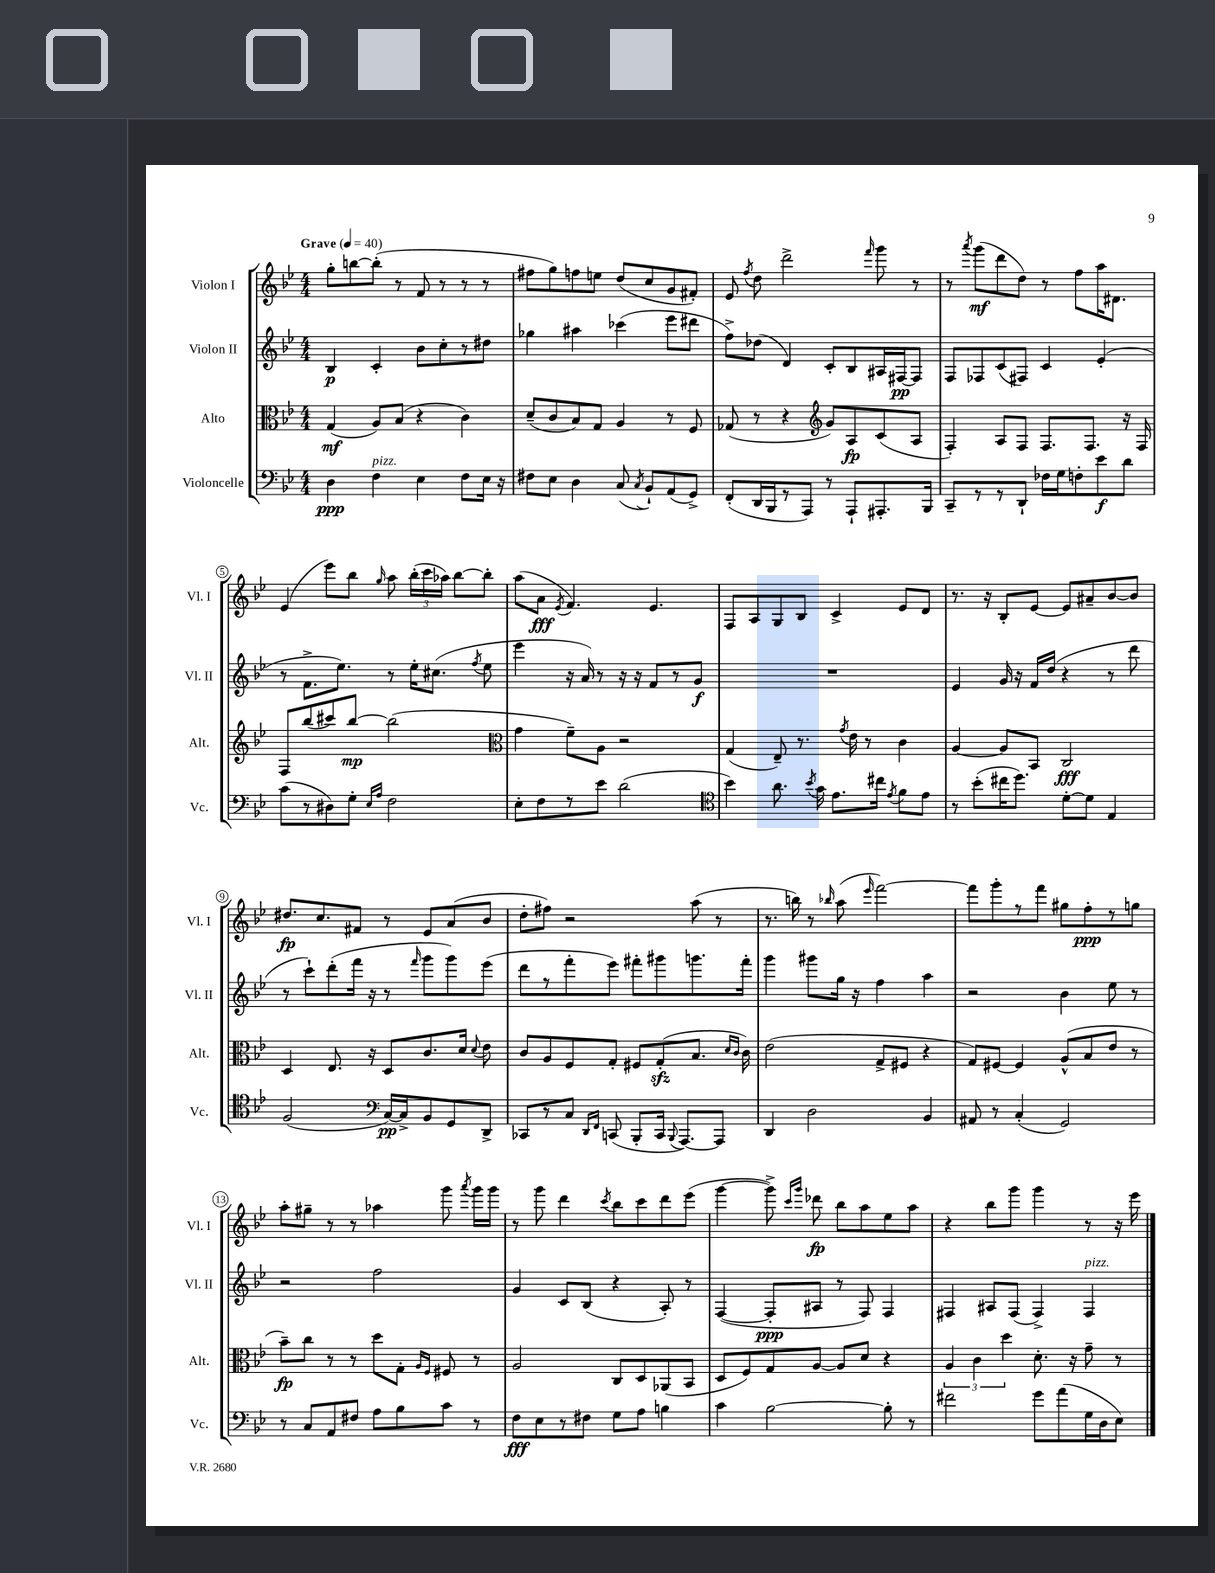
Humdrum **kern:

**kern	**dynam	**kern	**dynam	**kern	**dynam	**kern	**dynam
*part4	*part4	*part3	*part3	*part2	*part2	*part1	*part1
*staff4	*staff4	*staff3	*staff3	*staff2	*staff2	*staff1	*staff1
*I"Violoncelle	*	*I"Alto	*	*I"Violon II	*	*I"Violon I	*
*I'Vc.	*	*I'Alt.	*	*I'Vl. II	*	*I'Vl. I	*
*clefF4	*	*clefC3	*	*clefG2	*	*clefG2	*
*k[b-e-]	*	*k[b-e-]	*	*k[b-e-]	*	*k[b-e-]	*
*M4/4	*	*M4/4	*	*M4/4	*	*M4/4	*
*MM40	*	*MM40	*	*MM40	*	*MM40	*
=1	=1	=1	=1	=1	=1	=1	=1
!	!	!	!	!	!	!LO:TX:a:B:t=Grave	!
4D\	ppp	(4G/	mf	4B-/	p	8gg'\L	.
.	.	.	.	.	.	[8bbn\	.
!LO:TX:a:i:t=pizz.	!	!	!	!	!	!	!
4F\	.	8A/L)	.	4c'/	.	(8bb'\J]	.
.	.	(8B-/J	.	.	.	8r	.
4E-\	.	4r	.	8b-\L	.	8f/	.
.	.	.	.	8cc'\	.	8r	.
8F\L	.	4c\)	.	8r	.	8r	.
16E-\Jk	.	.	.	8dd#X\J	.	8r	.
16r	.	.	.	.	.	.	.
=2	=2	=2	=2	=2	=2	=2	=2
8F#X\L	.	(8d~/L	.	4gg-X\	.	8ff#X\L	.
8E-\J	.	8c/	.	.	.	8gg\)	.
4D\	.	8B-/)	.	4aa#X\	.	8ffn\	.
.	.	8G/J	.	.	.	8een\J	.
(8C/	.	4A/	.	(4ccc-X\	.	(8dd/L	.
8qC/	.	.	.	.	.	.	.
8BB-`/L)	.	.	.	.	.	8cc/	.
(8AA/	.	8r	.	8eee-\L	.	8g/	.
8GG^/J)	.	8F/	.	8ddd#X\J	.	8f#X'/J)	.
=3	=3	=3	=3	=3	=3	=3	=3
(8FF'/L	.	(8G-X/	.	8ff^\L)	.	8e-/	.
.	.	.	.	.	.	8qff/	.
16DD/L	.	8r	.	(8dd-X\J	.	8dd\	.
16BBB-/J	.	.	.	.	.	.	.
8r	.	4r	.	4d/)	.	2ddd^\	.
8AAA/J)	.	.	.	.	.	.	.
*	*	*clefG2	*	*	*	*	*
8r	.	8g/L)	.	8c'/L	.	.	.
8AAA`/L	.	8A/	fp	8B-/	.	.	.
.	.	.	.	.	.	16qqfff/	.
8.AAA#X'/	.	(8c/	.	16A#X/L	.	8ggg\	.
.	.	.	.	[16F#X/J	pp	.	.
.	.	8A/J	.	8F#/J]	.	8r	.
16BBB-/Jk	.	.	.	.	.	.	.
=4	=4	=4	=4	=4	=4	=4	=4
8CC~/L	.	4F'/)	.	8F/L	.	8r	.
.	.	.	.	.	.	8qaaa/	.
8r	.	.	.	8F-X/	.	(8ggg\L	mf
8r	.	8A/L	.	(8c/	.	8ddd\	.
8DD`/J	.	8F/J	.	8F#X/J)	.	8dd\J)	.
16F-X\LL	.	8.F/L	.	4c/	.	8r	.
16G\J	.	.	.	.	.	.	.
8Fn'\	.	.	.	.	.	8ff\L	.
.	.	8.F/J	.	.	.	.	.
8e-\	f	.	.	(4e-'/	.	16aa\K	.
.	.	.	.	.	.	8.d#X\J	.
8d\J	.	16r	.	.	.	.	.
.	.	16F/	.	.	.	.	.
!!LO:LB:g=z
=5	=5	=5	=5	=5	=5	=5	=5
(8c\L	.	8F/L	.	8r	.	(4e-/	.
8r	.	(8bb-/	.	8.f^\L	.	.	.
8D#X\)	.	8ccc#X/)	.	.	.	8eee-\L)	.
.	.	.	.	8.ee-\J)	.	.	.
8G'\J	.	[8bb-/J	mp	.	.	8bb-\J	.
16qqE-/LL	.	.	.	.	.	.	.
16qqA/JJ	.	.	.	.	.	16qqgg/	.
2F\	.	(2bb-\]	.	8r	.	8aa\	.
.	.	.	.	16ee-'\KL	.	(24bb-'\LL	.
.	.	.	.	.	.	24ccc\	.
.	.	.	.	(8.cc#X\J	.	.	.
.	.	.	.	.	.	24aa-X\JJ)	.
.	.	.	.	.	.	[8bb-\L	.
.	.	.	.	8qff/	.	.	.
.	.	.	.	8ee-\	.	8bb-'\J]	.
=6	=6	=6	=6	=6	=6	=6	=6
*	*	*clefC3	*	*	*	*	*
8E-'\L	.	4g\	.	4eee-\	.	(8aa\L	.
8F\	.	.	.	.	.	8a\J	fff
.	.	.	.	.	.	8qe-/	.
8r	.	8f~\L)	.	16r	.	4.f/)	.
.	.	.	.	16a/)	.	.	.
8e-\J	.	8A\J	.	8r	.	.	.
(2d\	.	2r	.	16r	.	.	.
.	.	.	.	16r	.	.	.
.	.	.	.	8f/L	.	4.e-/	.
.	.	.	.	8r	.	.	.
.	.	.	.	8g/J	f	.	.
=7	=7	=7	=7	=7	=7	=7	=7
*clefC4	*	*	*	*	*	*	*
4b-\)	.	(4G/	.	1r	.	8F/L	.
.	.	.	.	.	.	8A/	.
8.a\	.	8E-~/)	.	.	.	8G/	.
.	.	8.r	.	.	.	8B-/J	.
8qb-/	.	.	.	.	.	.	.
16g\	.	.	.	.	.	.	.
8.e-\L	.	.	.	.	.	4c^/	.
.	.	8qg/	.	.	.	.	.
.	.	16e-\	.	.	.	.	.
.	.	8r	.	.	.	.	.
16cc#X\Jk	.	.	.	.	.	.	.
8qe-/	.	.	.	.	.	.	.
8f\L	.	4c\	.	.	.	8e-/L	.
8e-\J	.	.	.	.	.	8d/J	.
=8	=8	=8	=8	=8	=8	=8	=8
8r	.	[4A/	.	4e-/	.	8.r	.
(8b-'\L	.	.	.	.	.	.	.
.	.	.	.	.	.	16r	.
16cc#X\K	.	8A/L]	.	16g/	.	8B-'/L	.
8.dd\J)	.	.	.	16r	.	.	.
.	.	8BB-/J	.	16f/LL	.	[8e-/J	.
.	.	.	.	(16dd/JJ	.	.	.
[8d'\L	.	2C/	fff	4r	.	8e-/L]	.
8d\J]	.	.	.	.	.	8a#X~/	.
4E-/	.	.	.	8r	.	[8b-/	.
.	.	.	.	8ddd\	.	8b-/J]	.
!!LO:LB:g=z
=9	=9	=9	=9	=9	=9	=9	=9
(2F/	.	4D/	.	8r	.	8.dd#X/L	fp
.	.	.	.	8ccc`\L)	.	.	.
.	.	.	.	.	.	8.cc/	.
.	.	8.E-/	.	(8ddd'\	.	.	.
.	.	.	.	16fff\Jk	.	8f#X/J	.
.	.	16r	.	16r	.	.	.
*clefF4	*	*	*	*	*	*	*
[16C/LL)	pp	8D/L	.	8r	.	8r	.
16C^/J]	.	.	.	.	.	.	.
.	.	.	.	16qqfff/	.	.	.
8BB-/	.	8.c/	.	8ggg\L	.	8e-/L	.
8GG/	.	.	.	8ggg\)	.	(8a/	.
.	.	16d/Jk	.	.	.	.	.
.	.	8qqd/	.	.	.	.	.
8DD^/J	.	8e-\	.	(8eee-\J	.	8b-/J	.
=10	=10	=10	=10	=10	=10	=10	=10
8CC-X/L	.	8c/L	.	8ddd\L	.	8dd'\L	.
8r	.	8A/	.	8r	.	8ff#X\J)	.
8C/J	.	8F/	.	8fff'\	.	2r	.
16qqDD/LL	.	.	.	.	.	.	.
16qqFF/JJ	.	.	.	.	.	.	.
(8CCn/	.	8G'/J	.	8eee-\J)	.	.	.
8BBB-'/L	.	8F#X/L	.	8fff#X'\L	.	.	.
16CC/Jk	.	(8Gzz'/	.	8ggg#X\	.	.	.
8qqBBB-/	.	.	.	.	.	.	.
[8.AAA/L)	.	.	.	.	.	.	.
.	.	8.B-/J	.	8.gggn\	.	(8aa\	.
8AAA/J]	.	.	.	.	.	8r	.
.	.	16qqd/LL	.	.	.	.	.
.	.	16qqc/JJ	.	.	.	.	.
.	.	16c\)	.	16fff#'\Jk	.	.	.
=11	=11	=11	=11	=11	=11	=11	=11
4DD/	.	(2e-\	.	4ggg\	.	8.r	.
.	.	.	.	.	.	16bbn\)	.
2D\	.	.	.	8ggg#X\L	.	8r	.
.	.	.	.	.	.	16qqbb-X/	.
.	.	.	.	16gg\Jk	.	(8aa\	.
.	.	.	.	16r	.	.	.
.	.	.	.	.	.	16qqeee-/	.
.	.	8G^/L	.	4ff\	.	[2fff\)	.
.	.	8F#X/J	.	.	.	.	.
4BB-/	.	4r	.	4aa\	.	.	.
=12	=12	=12	=12	=12	=12	=12	=12
8AA#X/	.	8G/L)	.	2r	.	8fff\L]	.
8r	.	[8F#X/J	.	.	.	8ggg'\	.
(4C'/	.	4F#/]	.	.	.	8r	.
.	.	.	.	.	.	8fff\J	.
2GG/)	.	(8A^^/L	.	4b-\	.	8gg#X\L	.
.	.	8B-/	.	.	.	8ff'\	ppp
.	.	8e-/J	.	8ee-\	.	8r	.
.	.	8r	.	8r	.	8ggn\J	.
!!LO:LB:g=z
=13	=13	=13	=13	=13	=13	=13	=13
8r	.	8b-~\L)	fp	2r	.	8aa'\L	.
8C/L	.	8cc\J	.	.	.	8gg#X~\J	.
8AA/	.	8r	.	.	.	8r	.
8F#X/J	.	8r	.	.	.	8r	.
8A\L	.	8dd\L	.	2ff\	.	4aa-X\	.
8B-\	.	8G'\J	.	.	.	.	.
.	.	16qqA/LL	.	.	.	.	.
.	.	16qqF/JJ	.	.	.	.	.
8c\J	.	8F#X/	.	.	.	8ggg\	.
.	.	.	.	.	.	8qaaa/	.
8r	.	8r	.	.	.	16ggg\LL	.
.	.	.	.	.	.	16ggg\JJ	.
=14	=14	=14	=14	=14	=14	=14	=14
8F\L	fff	2A/	.	4g/	.	8r	.
8E-\	.	.	.	.	.	8ggg\	.
8r	.	.	.	8c/L	.	4ddd\	.
8F#X\J	.	.	.	(8B-/J	.	.	.
.	.	.	.	.	.	8qccc/	.
8G\L	.	8C/L	.	4r	.	8bb-\L	.
8A\J	.	8D/	.	.	.	8ccc\	.
4Bn\	.	(8AA-X/	.	8A'/)	.	8ddd\	.
.	.	8BB-/J	.	8r	.	(8eee-\J	.
=15	=15	=15	=15	=15	=15	=15	=15
4c\	.	8D/L	.	([4F/	.	[4ggg\	.
.	.	8F/)	.	.	.	.	.
[2B-\	.	8G/	.	8F'/L]	ppp	8ggg^\])	.
.	.	.	.	.	.	16qqccc/LL	.
.	.	.	.	.	.	16qqggg/JJ	.
.	.	[8A/J	.	8A#X/J	.	8ddd-X\	fp
.	.	8A/L]	.	8r	.	8bb-\L	.
.	.	8d/J	.	8F/)	.	8aa\	.
8B-'\]	.	4r	.	4F/	.	8ee-\	.
8r	.	.	.	.	.	8aa\J	.
=16	=16	=16	=16	=16	=16	=16	=16
2f#X\	.	6A/	.	4F#X/	.	4r	.
.	.	6c\	.	.	.	.	.
.	.	.	.	8A#X/L	.	8bb-\L	.
.	.	6dd\	.	.	.	.	.
.	.	.	.	(8F#/J	.	8ggg\J	.
8g\L	.	8.d'\	.	4F#^/)	.	4ggg\	.
(8a\	.	.	.	.	.	.	.
.	.	16r	.	.	.	.	.
!	!	!	!	!LO:TX:a:i:t=pizz.	!	!	!
16G\L	.	8g~\	.	4F#/	.	8r	.
16D\J	.	.	.	.	.	.	.
8E-\J)	.	8r	.	.	.	16r	.
.	.	.	.	.	.	16eee-\	.
==	==	==	==	==	==	==	==
*-	*-	*-	*-	*-	*-	*-	*-
